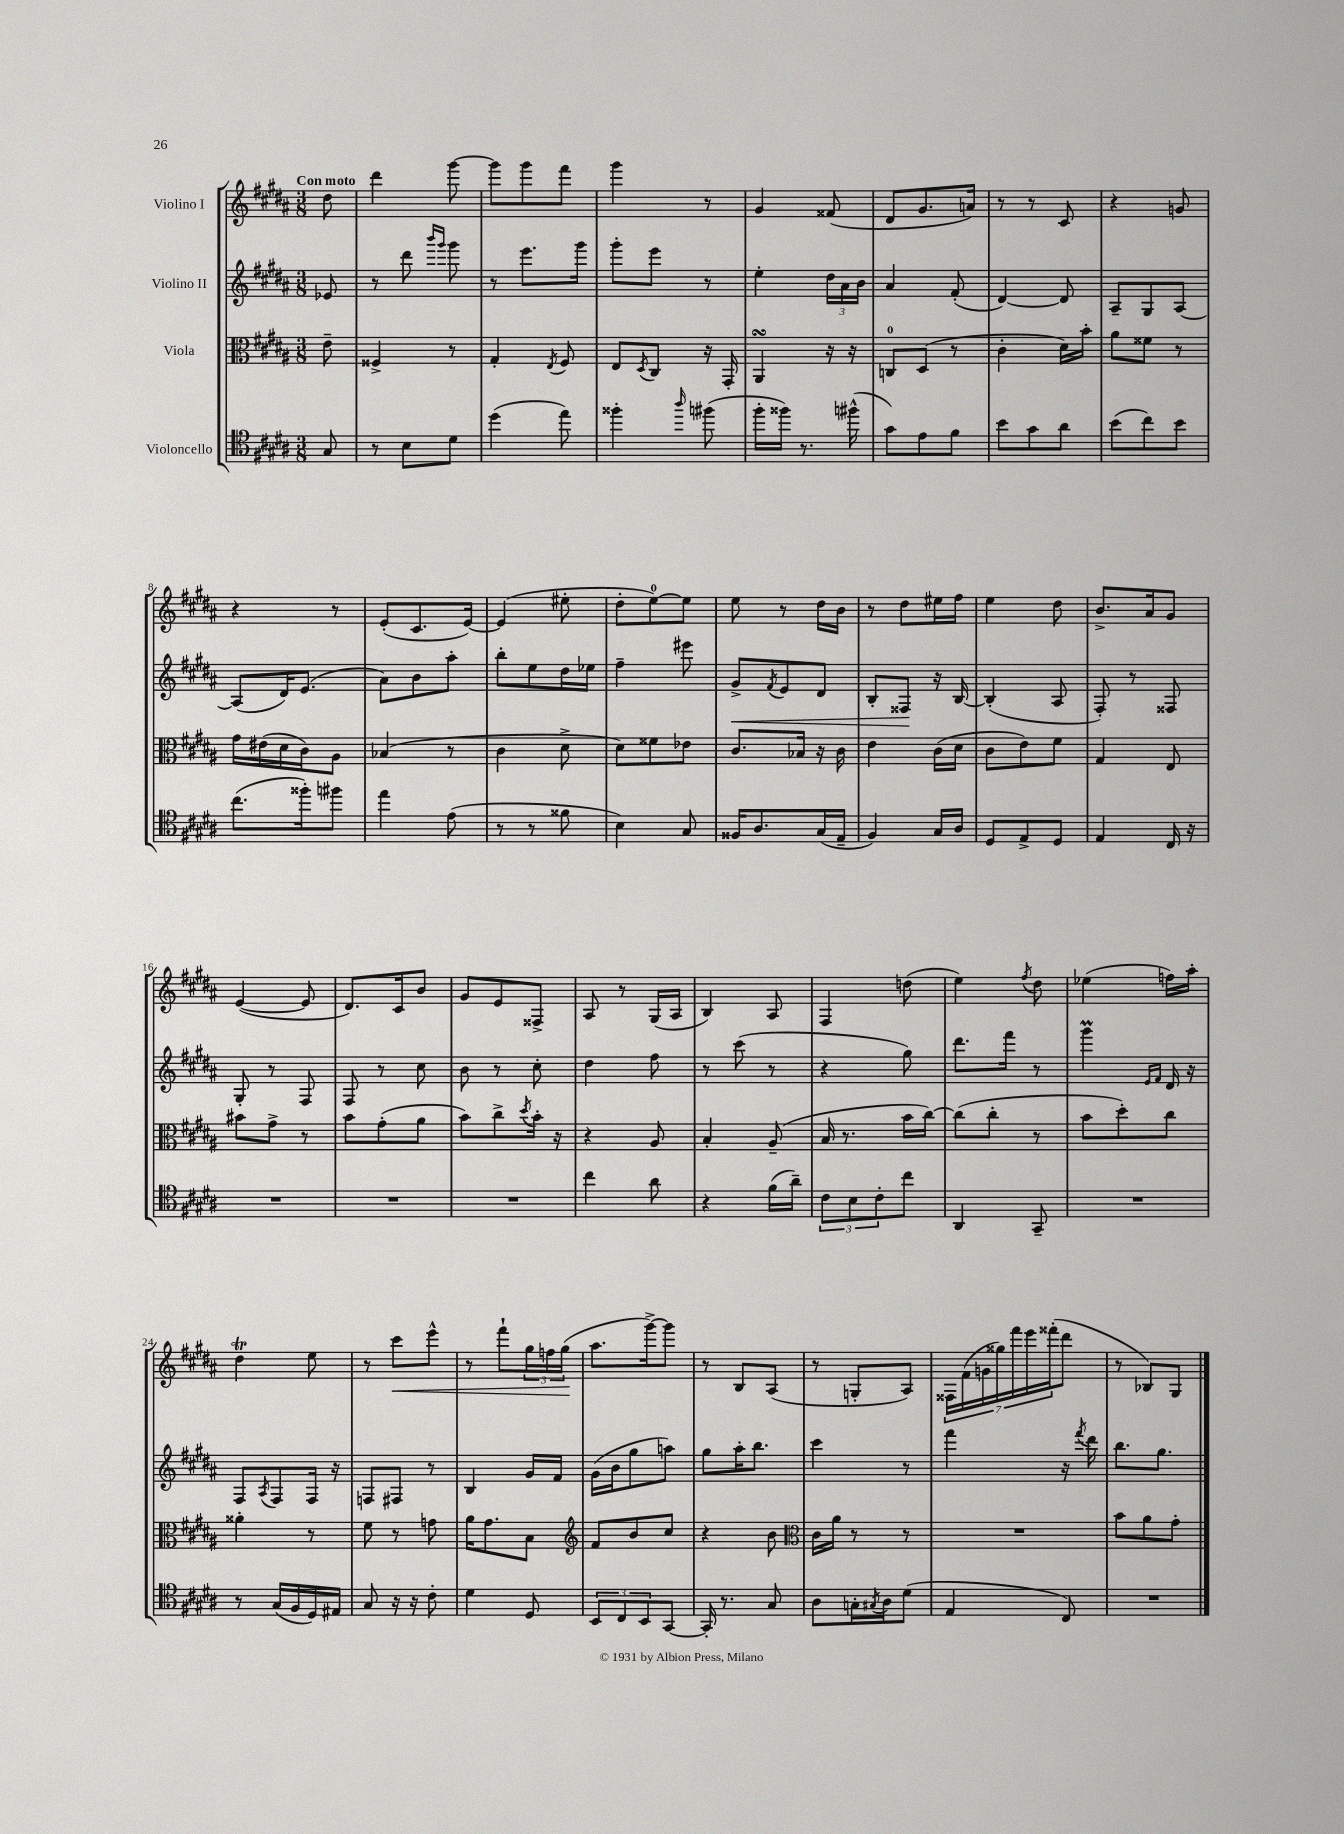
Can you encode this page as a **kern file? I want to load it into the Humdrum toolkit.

**kern	**kern	**kern	**dynam	**kern	**dynam
*part4	*part3	*part2	*part2	*part1	*part1
*staff4	*staff3	*staff2	*staff2	*staff1	*staff1
*I"Violoncello	*I"Viola	*I"Violino II	*	*I"Violino I	*
*clefC4	*clefC3	*clefG2	*	*clefG2	*
*k[f#c#g#d#a#]	*k[f#c#g#d#a#]	*k[f#c#g#d#a#]	*	*k[f#c#g#d#a#]	*
*M3/8	*M3/8	*M3/8	*	*M3/8	*
=	=	=	=	=	=
!	!	!	!	!LO:TX:a:B:t=Con moto	!
8G#/	8e~\	8e-X/	.	8dd#\	.
=1	=1	=1	=1	=1	=1
8r	4F##X^/	8r	.	4ddd#\	.
8B\L	.	8ddd#\	.	.	.
.	.	16qqbbb/LL	.	.	.
.	.	16qqggg#/JJ	.	.	.
8d#\J	8r	8ggg#\	.	[8ggg#\	.
=2	=2	=2	=2	=2	=2
(4dd#\	4G#'/	8r	.	8ggg#\L]	.
.	.	8.eee\L	.	8ggg#\	.
.	8qE/	.	.	.	.
8ee\)	8F#/	.	.	8fff#\J	.
.	.	16ggg#\Jk	.	.	.
=3	=3	=3	=3	=3	=3
4ff##X'\	8E/L	8ggg#'\L	.	4ggg#\	.
.	8qD#/	.	.	.	.
.	8C#/J	8eee\J	.	.	.
16qqaa#/	.	.	.	.	.
(8ff#X\	16r	8r	.	8r	.
.	16GG#'/	.	.	.	.
=4	=4	=4	=4	=4	=4
16ff#'\LL	4AA#sSsS/	4ee'\	.	4g#/	.
16ff##X\JJ)	.	.	.	.	.
8.r	.	.	.	.	.
.	16r	24dd#\LL	.	(8f##X/	.
.	.	24a#\	.	.	.
(16ff#X^^\	16r	.	.	.	.
.	.	24b\JJ	.	.	.
=5	=5	=5	=5	=5	=5
8g#\L)	8Cn/L	4a#/	.	8d#/L	.
8e\	(8D#/J	.	.	8.g#/	.
8f#\J	8r	(8f#'/	.	.	.
.	.	.	.	16an/Jk)	.
=6	=6	=6	=6	=6	=6
8b\L	4c#'\	[4d#/)	.	8r	.
8g#\	.	.	.	8r	.
8a#\J	16d#\LL)	8d#/]	.	8c#/	.
.	16b'\JJ	.	.	.	.
=7	=7	=7	=7	=7	=7
(8b\L	8a#\L	8A#~/L	.	4r	.
8cc#\)	8f##X\J	8G#/	.	.	.
8b\J	8r	[8A#/J	.	8gn/	.
!!LO:LB:g=z
=8	=8	=8	=8	=8	=8
(8.cc#\L	16g#\LL	(8A#/L]	.	4r	.
.	(16e#X\	.	.	.	.
.	16d#\	16d#/K)	.	.	.
16ff##X'\k)	16c#\J)	(8.e/J	.	.	.
8ff#X\J	8A#\J	.	.	8r	.
=9	=9	=9	=9	=9	=9
4ee\	(4B-X/	8a#\L)	.	(8e'/L	.
.	.	8b\	.	8.c#/	.
(8e\	8r	8aa#'\J	.	.	.
.	.	.	.	[16e/Jk)	.
=10	=10	=10	=10	=10	=10
8r	4c#\	8bb'\L	.	(4e/]	.
8r	.	8ee\	.	.	.
8f##X\	8d#^\	16dd#\L	.	8ee#X'\	.
.	.	16ee-X\JJ	.	.	.
=11	=11	=11	=11	=11	=11
4B\)	8d#\L)	4ff#~\	.	8dd#'\L	.
.	8f##X\	.	.	[8ee\)	.
8G#/	8e-X\J	8eee#X\	.	8ee\J]	.
=12	=12	=12	=12	=12	=12
!	!	!	!LO:HP:b	!	!
16F##X/KL	8.c#/L	8g#^/L	<	8ee\	.
8.A#/	.	.	.	.	.
.	.	8qf#/	.	.	.
.	.	8e/	.	8r	.
.	16B-X/Jk	.	.	.	.
(16G#/L	16r	8d#/J	.	16dd#\LL	.
16E~/JJ	16c#\	.	.	16b\JJ	.
=13	=13	=13	=13	=13	=13
4F#/)	4e\	8B'/L	.	8r	.
.	.	8F##X/J	.	8dd#\L	.
16G#/LL	(16c#\LL	16r	[	16ee#X\L	.
16A#/JJ	16d#\JJ	[16B/	.	16ff#\JJ	.
=14	=14	=14	=14	=14	=14
8D#/L	8c#\L	(4B'/]	.	4ee\	.
8E^/	8e\)	.	.	.	.
8D#/J	8f#\J	8A#/	.	8dd#\	.
=15	=15	=15	=15	=15	=15
4E/	4G#/	8F#'/)	.	8.b^/L	.
.	.	8r	.	.	.
.	.	.	.	16a#/k	.
16C#/	8E/	8F##X/	.	8g#/J	.
16r	.	.	.	.	.
!!LO:LB:g=z
=16	=16	=16	=16	=16	=16
4.r	8b#X\L	8G#'/	.	([4e/	.
.	8g#^\J	8r	.	.	.
.	8r	8F#/	.	8e/]	.
=17	=17	=17	=17	=17	=17
4.r	8b\L	8F#/	.	8.d#/L)	.
.	(8g#'\	8r	.	.	.
.	.	.	.	16c#/k	.
.	8a#\J	8cc#\	.	8b/J	.
=18	=18	=18	=18	=18	=18
4.r	8b\L)	8b\	.	8g#/L	.
.	8cc#^\	8r	.	8e/	.
.	8qdd#/	.	.	.	.
.	16b'\Jk	8cc#'\	.	8F##X^/J	.
.	16r	.	.	.	.
=19	=19	=19	=19	=19	=19
4cc#\	4r	4dd#\	.	8A#/	.
.	.	.	.	8r	.
8a#\	8A#/	8ff#\	.	(16G#/LL	.
.	.	.	.	16A#/JJ	.
=20	=20	=20	=20	=20	=20
4r	4B'/	8r	.	4B/)	.
.	.	(8ccc#\	.	.	.
(16f#\LL	(8A#~/	8r	.	8A#/	.
16a#~\JJ)	.	.	.	.	.
=21	=21	=21	=21	=21	=21
12c#\L	16B/	4r	.	4F#/	.
.	8.r	.	.	.	.
12B\	.	.	.	.	.
12c#'\	.	.	.	.	.
8cc#\J	16b\LL	8gg#\)	.	(8ddn\	.
.	[16cc#\JJ)	.	.	.	.
=22	=22	=22	=22	=22	=22
4AA#/	(8cc#\L]	8.ddd#\L	.	4ee\)	.
.	8cc#'\J	.	.	.	.
.	.	16fff#\Jk	.	.	.
.	.	.	.	8qff#/	.
8GG#~/	8r	8r	.	8dd#\	.
=23	=23	=23	=23	=23	=23
4.r	8b\L	4ggg#M\	.	(4ee-X\	.
.	8dd#'\)	.	.	.	.
.	.	16qqe/LL	.	.	.
.	.	16qqf#/JJ	.	.	.
.	8cc#\J	16d#/	.	16ffn\LL)	.
.	.	16r	.	16aa#'\JJ	.
!!LO:LB:g=z
=24	=24	=24	=24	=24	=24
8r	4a##X'\	8F#/L	.	4dd#t\	.
.	.	8qA#/	.	.	.
(16G#/LL	.	8F#/	.	.	.
16F#/	.	.	.	.	.
16D#/)	8r	16F#/Jk	.	8ee\	.
16E#X/JJ	.	16r	.	.	.
=25	=25	=25	=25	=25	=25
8G#/	8f#\	8Fn/L	.	8r	.
!	!	!	!	!	!LO:HP:b
16r	8r	8F#X/J	.	8ccc#\L	<
16r	.	.	.	.	.
8c#'\	8gn\	8r	.	8eee^^\J	.
=26	=26	=26	=26	=26	=26
4d#\	16a#\KL	4B/	.	8r	.
.	8.g#\	.	.	.	.
.	.	.	.	8fff#`\L	.
8D#/	8B\J	16g#/LL	.	24gg#\L	.
.	.	.	.	24ffn\	.
.	.	16f#/JJ	.	.	.
.	.	.	.	(24gg#\JJ	.
.	.	.	.	.	[
=27	=27	=27	=27	=27	=27
*	*clefG2	*	*	*	*
12BB/L	8f#/L	(16g#\LL	.	8.aa#\L	.
.	.	16b\J	.	.	.
12C#/	.	.	.	.	.
.	8b/	8gg#\	.	.	.
12BB/	.	.	.	.	.
.	.	.	.	[16ggg#^\k)	.
[8GG#/J	8cc#/J	8aan\J)	.	8ggg#\J]	.
=28	=28	=28	=28	=28	=28
16GG#'/]	4r	8gg#\L	.	8r	.
8.r	.	.	.	.	.
.	.	16aa#'\K	.	8B/L	.
.	.	8.bb\J	.	.	.
8G#/	8b\	.	.	(8A#/J	.
=29	=29	=29	=29	=29	=29
*	*clefC3	*	*	*	*
8A#\L	16c#\LL	4ccc#\	.	8r	.
.	16a#\JJ	.	.	.	.
16Gn'\L	8r	.	.	8Gn'/L	.
8qG#X/	.	.	.	.	.
16A#\J	.	.	.	.	.
(8d#\J	8r	8r	.	8A#/J)	.
=30	=30	=30	=30	=30	=30
4E/	4.r	4fff#\	.	28F##X\LL	.
.	.	.	.	(28f#\	.
.	.	.	.	28gn\	.
.	.	.	.	28gg##X\)	.
.	.	.	.	28fff#\	.
.	.	.	.	28eee\	.
.	.	.	.	(28fff##X'\J	.
8C#/)	.	16r	.	8ddd#\J	.
.	.	8qfff#/	.	.	.
.	.	16ddd#\	.	.	.
=31	=31	=31	=31	=31	=31
4.r	8b\L	8.bb\L	.	8r	.
.	8a#\	.	.	8B-X/L)	.
.	.	8.gg#\J	.	.	.
.	8g#'\J	.	.	8G#/J	.
==	==	==	==	==	==
*-	*-	*-	*-	*-	*-
